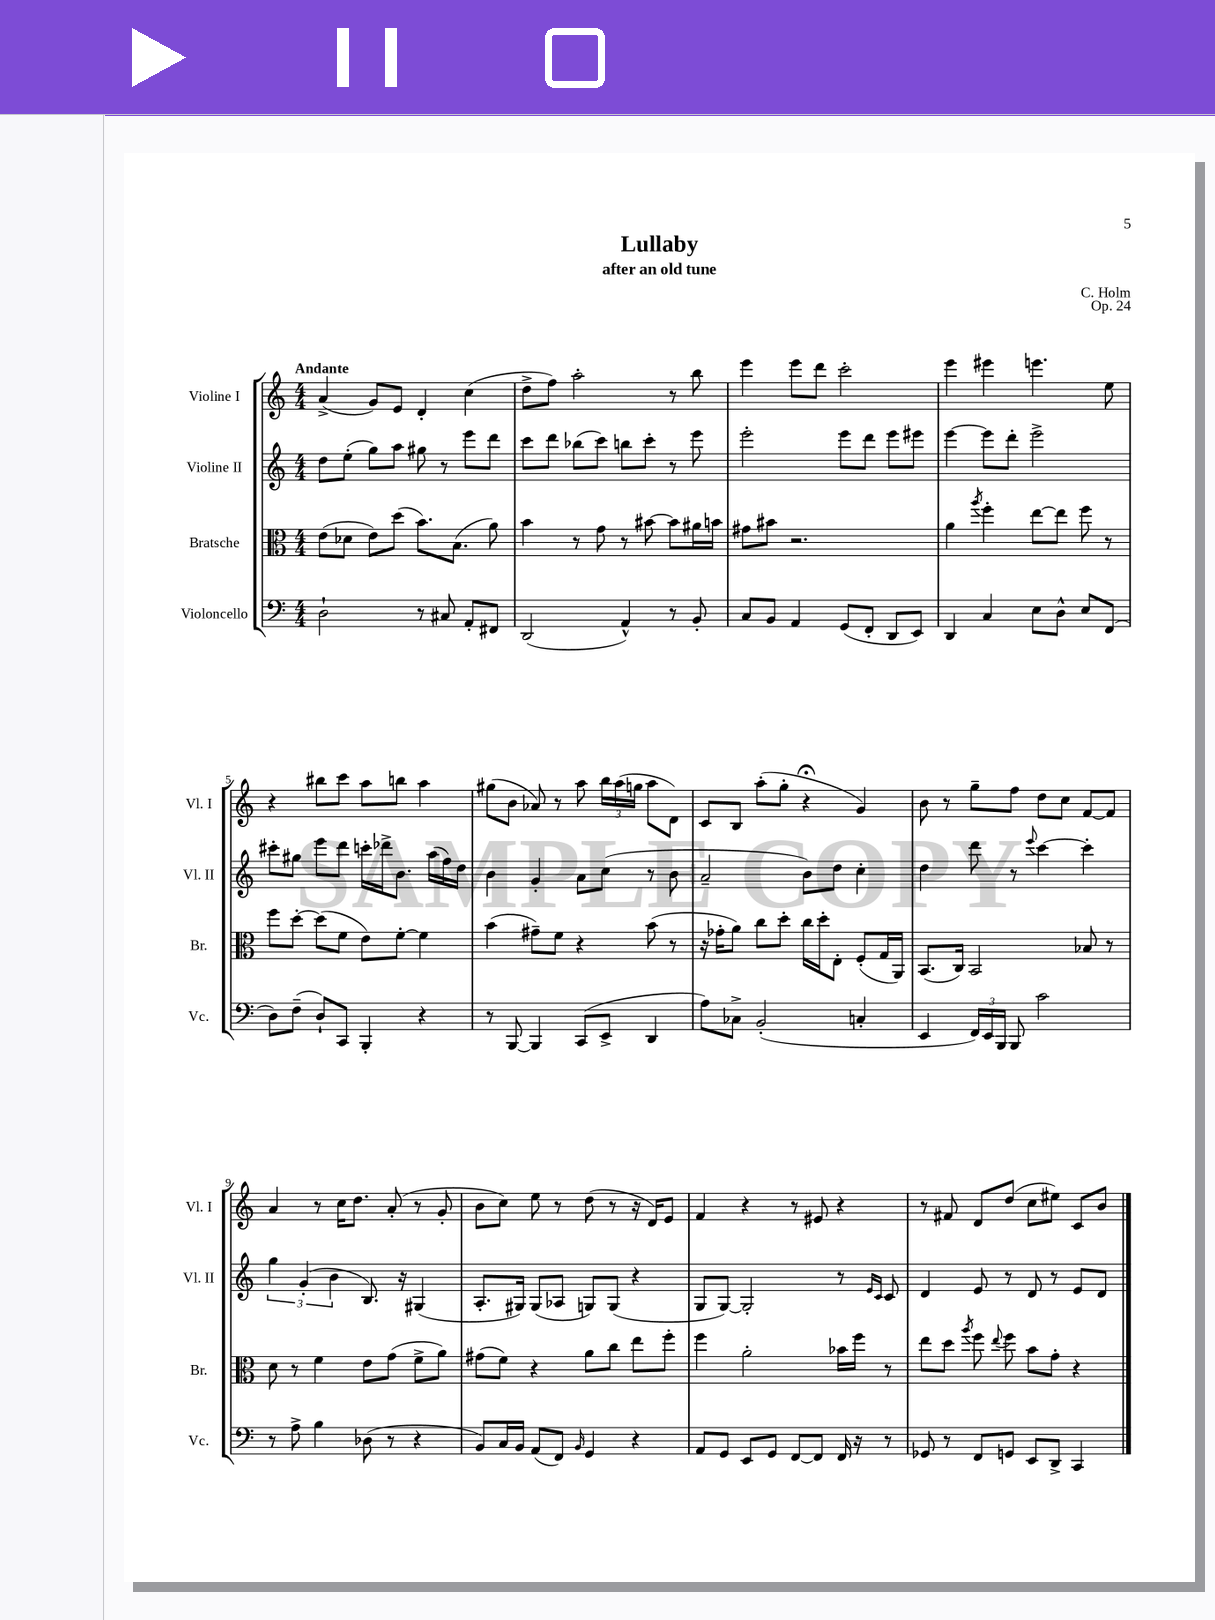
\header { title = "Lullaby" composer = "C. Holm" subtitle = "after an old tune" opus = "Op. 24" }
<<
\new StaffGroup <<
\new Staff = "s0" \with { instrumentName = "Violine I" shortInstrumentName = "Vl. I" } {
    \clef treble \key c \major \numericTimeSignature \time 4/4 \tempo "Andante"
    \autoBeamOff a'4->( g'8[) e'8] d'4-. c''4( |
    d''8[-> f''8]) a''2-. r8 b''8 |
    e'''4 e'''8[ d'''8] c'''2-. |
    e'''4 eis'''4 e'''4. e''8 |
    r4 bis''8[ c'''8] a''8[ b''8] a''4 |
    gis''8[( b'8] aes'8) r8 a''8 \tuplet 3/2 { b''16[ a''16( g''16] } a''8[ d'8]) |
    c'8[ b8] a''8[-.( g''8]-. r4\fermata g'4) |
    b'8 r8 g''8[-- f''8] d''8[ c''8] f'8[~ f'8] |
    a'4 r8 c''16[ d''8.] a'8-.( r8 g'8-. |
    b'8[ c''8]) e''8 r8 d''8( r8 r16 d'16[) e'8] |
    f'4 r4 r8 eis'8 r4 |
    r8 fis'8 d'8[ d''8]( c''8[ eis''8]) c'8[ b'8] \bar "|." |
}
\new Staff = "s1" \with { instrumentName = "Violine II" shortInstrumentName = "Vl. II" } {
    \clef treble \key c \major \numericTimeSignature \time 4/4
    \autoBeamOff d''8[ e''8]-.( g''8[) a''8] gis''8 r8 e'''8[ d'''8] |
    c'''8[ d'''8] bes''8[( c'''8]) b''8[ c'''8]-. r8 e'''8 |
    e'''2-. e'''8[ d'''8] e'''8[ eis'''8] |
    e'''4~ e'''8[ d'''8]-. e'''2-> |
    cis'''8[-. gis''8] e'''8[ d'''8] c'''16[-. des'''16-> b'8.] a''16[( f''16) d''16] |
    b'4 g'4-. a'8[ c''8]( r8 b'8 |
    a'2-- b'8[) d''8] c''4-. |
    d''4 d'''8 r8 \appoggiatura { e'''8 } c'''4~ c'''4-. |
    \tuplet 3/2 { g''4 g'4-.( b'4 } b8.) r16 gis4( |
    a8.[-. gis16]) gis8[( aes8] g8[) g8]( r4 |
    g8[ g8]~) g2-. r8 \grace { e'16[ c'16] } c'8 |
    d'4 e'8 r8 d'8 r8 e'8[ d'8] \bar "|." |
}
\new Staff = "s2" \with { instrumentName = "Bratsche" shortInstrumentName = "Br." } {
    \clef alto \key c \major \numericTimeSignature \time 4/4
    \autoBeamOff e'8[( des'8] e'8[) d''8]( b'8.[) b8.]( a'8) |
    b'4 r8 g'8 r8 bis'8~ bis'8[ ais'16 b'16] |
    gis'8[ bis'8] r2. |
    a'4 \acciaccatura { a''8 } f''4-. e''8[~ e''8] f''8 r8 |
    f''8[ d''8]~-. d''8[( f'8] e'8[) f'8]~-. f'4 |
    b'4( gis'8[--) f'8] r4 b'8( r8 |
    r16 ges'16[-. a'8]) c''8[ d''8]-. c''16[ d''16-. e8]-. f8[-.( g16 a,16]) |
    b,8.[( c16]) b,2 bes8 r8 |
    d'8 r8 f'4 e'8[ g'8]( f'8[-> a'8]) |
    gis'8[( f'8]) r4 a'8[ c''8] e''8[ f''8]-. |
    f''4 a'2-. bes'16[ f''16] r8 |
    e''8[ d''8] \acciaccatura { a''8 } f''8 \appoggiatura { e''8 } f''8 b'8[ g'8]-. r4 \bar "|." |
}
\new Staff = "s3" \with { instrumentName = "Violoncello" shortInstrumentName = "Vc." } {
    \clef bass \key c \major \numericTimeSignature \time 4/4
    \autoBeamOff d2-! r8 cis8 a,8[-. fis,8] |
    d,2( a,4-^) r8 b,8-. |
    c8[ b,8] a,4 g,8[( f,8]-. d,8[ e,8]) |
    d,4 c4 e8[ d8]-^ e8[ f,8]( |
    d8[) f8]--( d8[-!) c,8] b,,4-. r4 |
    r8 b,,8~ b,,4 c,8[( e,8]-> d,4 |
    a8[) ces8]-> b,2-.( c4-. |
    e,4 \tuplet 3/2 { f,16[) e,16 b,,16] } b,,8 c'2 |
    r8 a8-> b4 des8( r8 r4 |
    b,8[) c16 b,16] a,8[( f,8]) \grace { b,16 } g,4 r4 |
    a,8[ g,8] e,8[ g,8] f,8[~ f,8] f,16 r16 r8 |
    ges,8 r8 f,8[ g,8] e,8[ d,8]-> c,4 \bar "|." |
}
>>
>>
